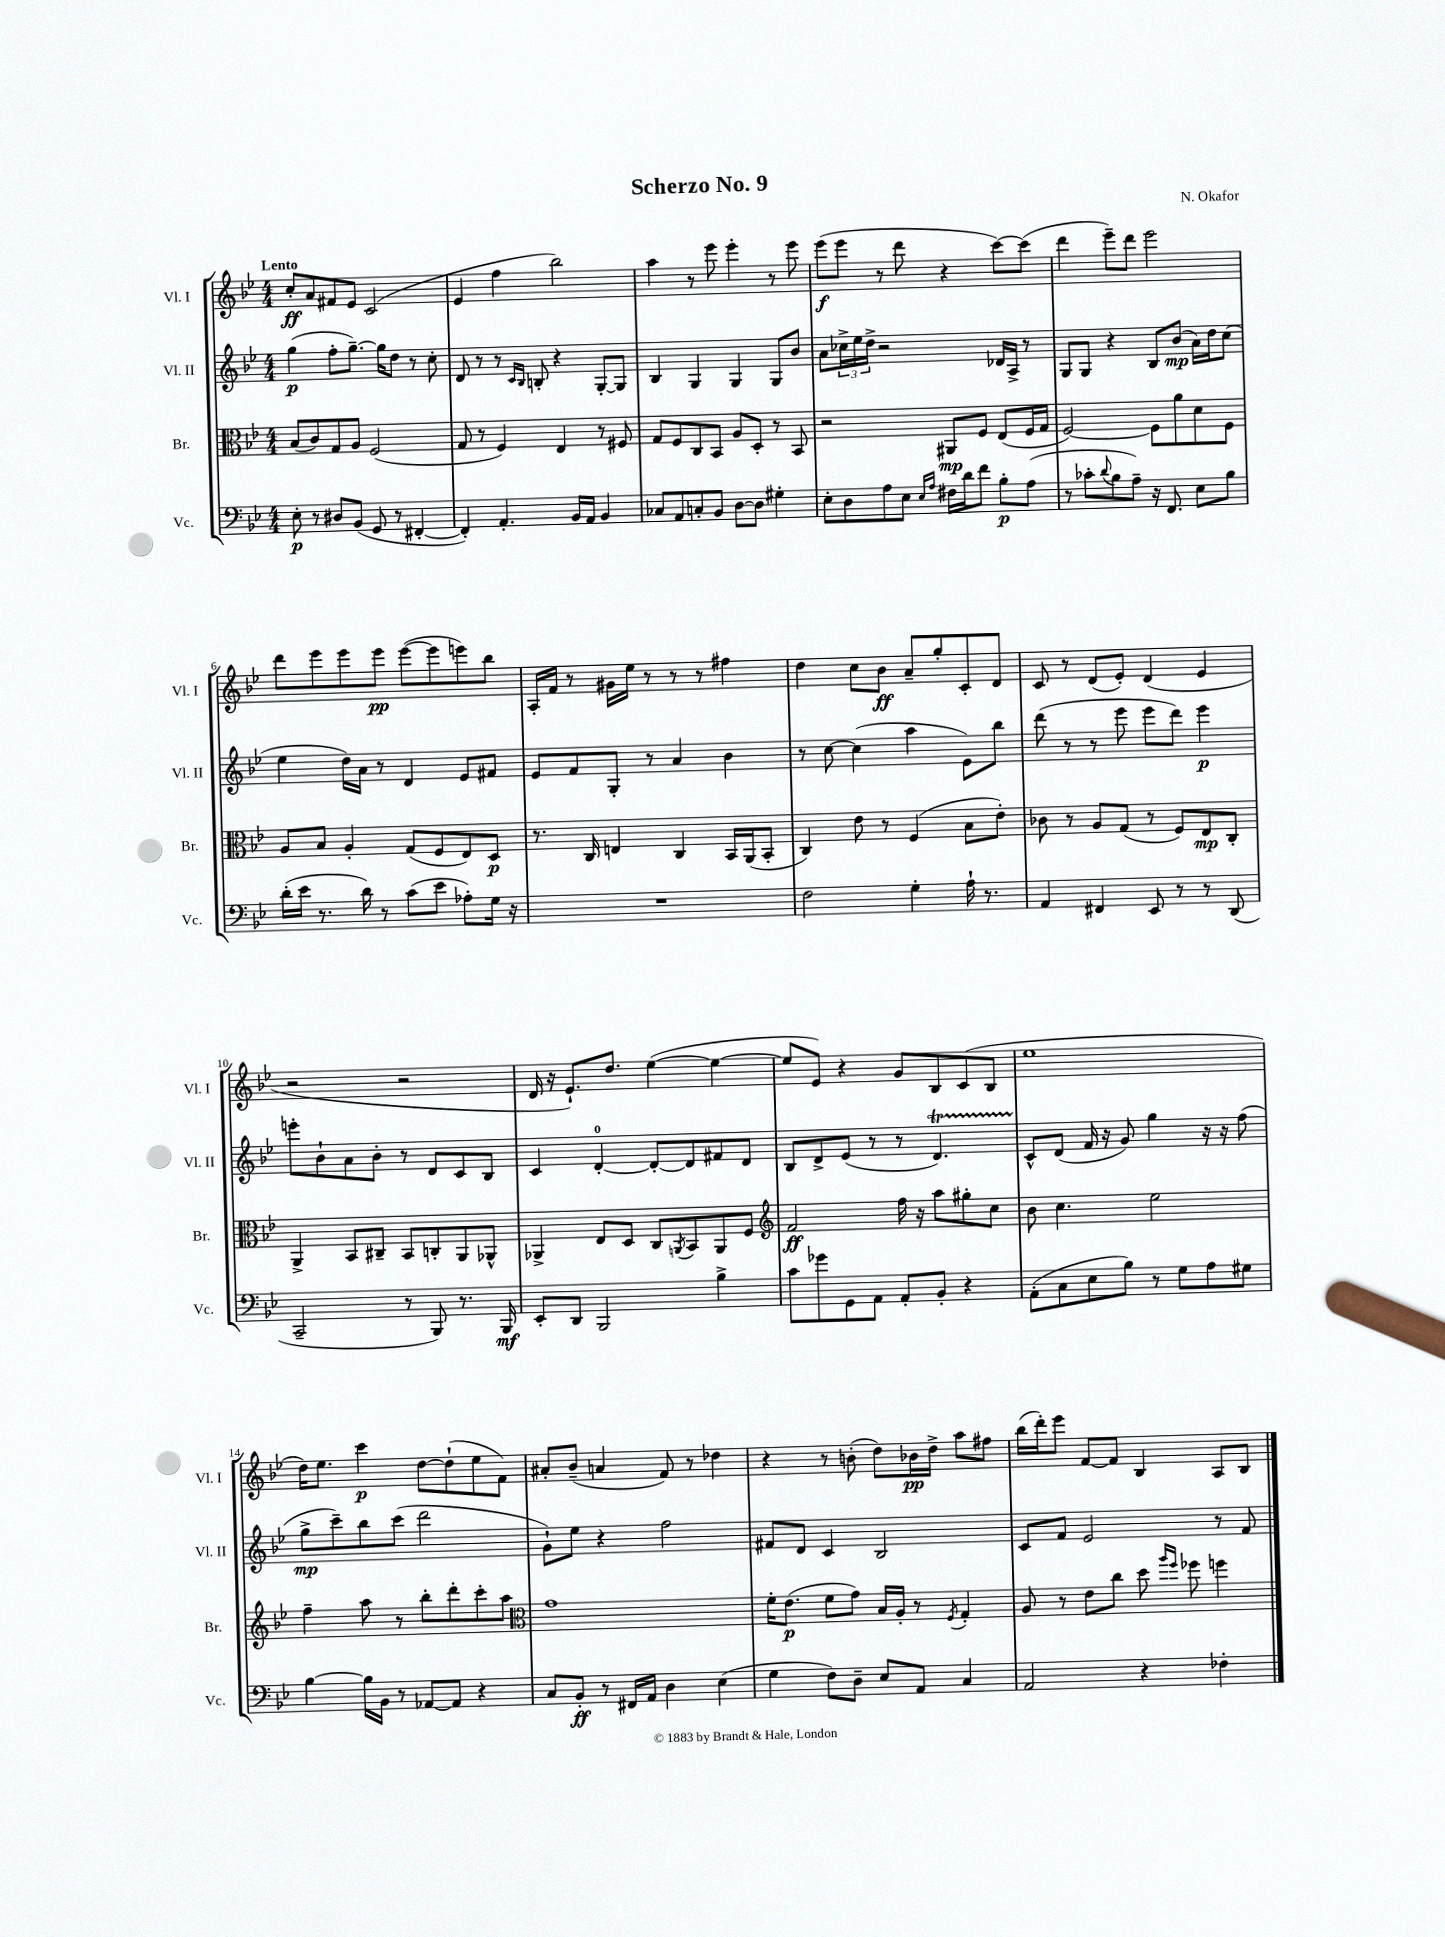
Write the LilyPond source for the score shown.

\header { title = "Scherzo No. 9" composer = "N. Okafor" }
<<
\new StaffGroup <<
\new Staff = "s0" \with { instrumentName = "Vl. I" shortInstrumentName = "Vl. I" } {
    \clef treble \key bes \major \numericTimeSignature \time 4/4 \tempo "Lento"
    c''8-.\ff a'8 fis'8 ees'8 c'2( |
    ees'4 f''4 bes''2) |
    a''4 r8 ees'''8 ees'''4-. r8 ees'''8 |
    ees'''8\f( ees'''8 r8 d'''8 r4 c'''8~) c'''8( |
    d'''4 ees'''8--) d'''8 ees'''2 |
    d'''8 ees'''8 ees'''8 ees'''8\pp ees'''8~( ees'''8 e'''8) bes''8 |
    a16-. f'16 r8 gis'16 ees''16 r8 r8 r8 fis''4 |
    d''4 c''8 bes'8\ff a'8-- g''8-. c'8-. d'8 |
    c'8 r8 d'8( ees'8-.) d'4( ees'4 |
    r2 r2 |
    d'16 r16 ees'8.-!) d''8. ees''4~( ees''4~ |
    ees''8 ees'8) r4 g'8 bes8 c'8( bes8 |
    ees''1 |
    d''16) ees''8. c'''4\p d''8~ d''8-!( ees''8 f'8) |
    ais'8-. bes'8--( a'4 f'8) r8 des''4 |
    r4 r8 b'8-.( d''8) bes'16\pp d''16-> a''8 fis''8 |
    bes''16( d'''16-.) ees'''8 f'8~ f'8 bes4 a8 bes8 \bar "|." |
}
\new Staff = "s1" \with { instrumentName = "Vl. II" shortInstrumentName = "Vl. II" } {
    \clef treble \key bes \major \numericTimeSignature \time 4/4
    g''4\p( f''8-. g''8.~--) g''16 d''8 r8 c''8-. |
    d'8 r8 r8 \grace { c'16 bes16 } b8-. r4 g8~-. g8 |
    bes4 g4 g4 g8 bes'8 |
    a'8 \tuplet 3/2 { ces''16-> ees''16 d''16-> } r2 des'16 a16-> r8 |
    g8 g8 r4 bes8 bes'8\mp( a'16) d''16 c''8( |
    ees''4 d''16) a'16 r8 d'4 ees'8 fis'8 |
    ees'8 f'8 g8-. r8 a'4 bes'4 |
    r8 c''8~ c''4( a''4 ees'8) bes''8 |
    d'''8( r8 r8 ees'''8 ees'''8 d'''8) ees'''4\p |
    e'''8-. bes'8-! a'8 bes'8-. r8 d'8 c'8 bes8 |
    c'4 d'4-0~-. d'8~-. d'8 fis'8 d'8 |
    bes8 d'8-> ees'8( r8 r8 d'4.\startTrillSpan) |
    c'8-^\stopTrillSpan d'8( f'16 r16 g'8) g''4 r16 r16 f''8( |
    g''8->\mp c'''8--) bes''8 c'''8( d'''2 |
    g'8-!) ees''8 r4 f''2 |
    fis'8 d'8 c'4 bes2 |
    c'8 f'8 ees'2 r8 f'8 \bar "|." |
}
\new Staff = "s2" \with { instrumentName = "Br." shortInstrumentName = "Br." } {
    \clef alto \key bes \major \numericTimeSignature \time 4/4
    bes8( c'8) g8 a8 f2( |
    g8 r8 f4) ees4 r8 fis8 |
    g8 f8 c8 bes,8 a8 d8-. r8 bes,8 |
    r2 ais,8\mp f8 ees8( f16 g16 |
    f2~) f8 a'8 d'8 f8 |
    a8 bes8 a4-. g8( f8 ees8) d8\p |
    r8. c16 e4 c4 bes,16 a,16( bes,8-. |
    c4) ees'8 r8 f4( bes8 ees'8-.) |
    ces'8 r8 a8 g8( r8 f8) ees8\mp c8-. |
    a,4-> bes,8 cis8-- bes,8 c8-. a,8 aes,8-^ |
    aes,4-> ees8 d8 c8 \acciaccatura { a,8 } bes,8 a,8 f8 |
    \clef treble f'2\ff f''16 r16 a''8 gis''8-. c''8 |
    bes'8 c''4. ees''2 |
    f''4-- a''8 r8 bes''8-. d'''8-. c'''8-. a''8 |
    \clef alto g'1 |
    f'16-. ees'8.\p( f'8 g'8) bes16 a16-. r8 \acciaccatura { f8 } g4-. |
    a8 r8 ees'8 c''8 d''8 \grace { a''16 f''16 } fes''8 f''4 \bar "|." |
}
\new Staff = "s3" \with { instrumentName = "Vc." shortInstrumentName = "Vc." } {
    \clef bass \key bes \major \numericTimeSignature \time 4/4
    ees8-.\p r8 dis8 bes,8( g,8 r8 fis,4~-. |
    fis,4-.) a,4.-. bes,16 a,16 bes,4 |
    ces8 a,8 c8-. bes,8 d8~ d8 gis4-. |
    ees8-. d8 a8 ees8 \grace { ees16 a16 } fis16 d'16 f'8 bes8-.\p a8( |
    r8 ces'8-. \appoggiatura { d'8 } bes8 a8--) r16 f,8. ees8 bes8 |
    d'16-.( ees'16 r8. d'16) r8 c'8( ees'8 aes8-.) g16 r16 |
    R1 |
    f2 g4-. a16-! r8. |
    a,4 fis,4 ees,8 r8 r8 d,8( |
    c,2-- r8 bes,,8) r8. bes,,16\mf |
    ees,8-. d,8 bes,,2 bes4-> |
    c'8 ges'8 g,8 a,8 a,8-. bes,8-. r4 |
    a,8-.( c8 ees8 bes8) r8 g8 a8 gis8 |
    bes4~ bes16 bes,16 r8 aes,8~ aes,8 r4 |
    c8 bes,8-.\ff r8 fis,16 a,16 d4 ees4( |
    g4 f8) d8-- ees8 a,8 c4 |
    a,2 r4 fes4-. \bar "|." |
}
>>
>>
